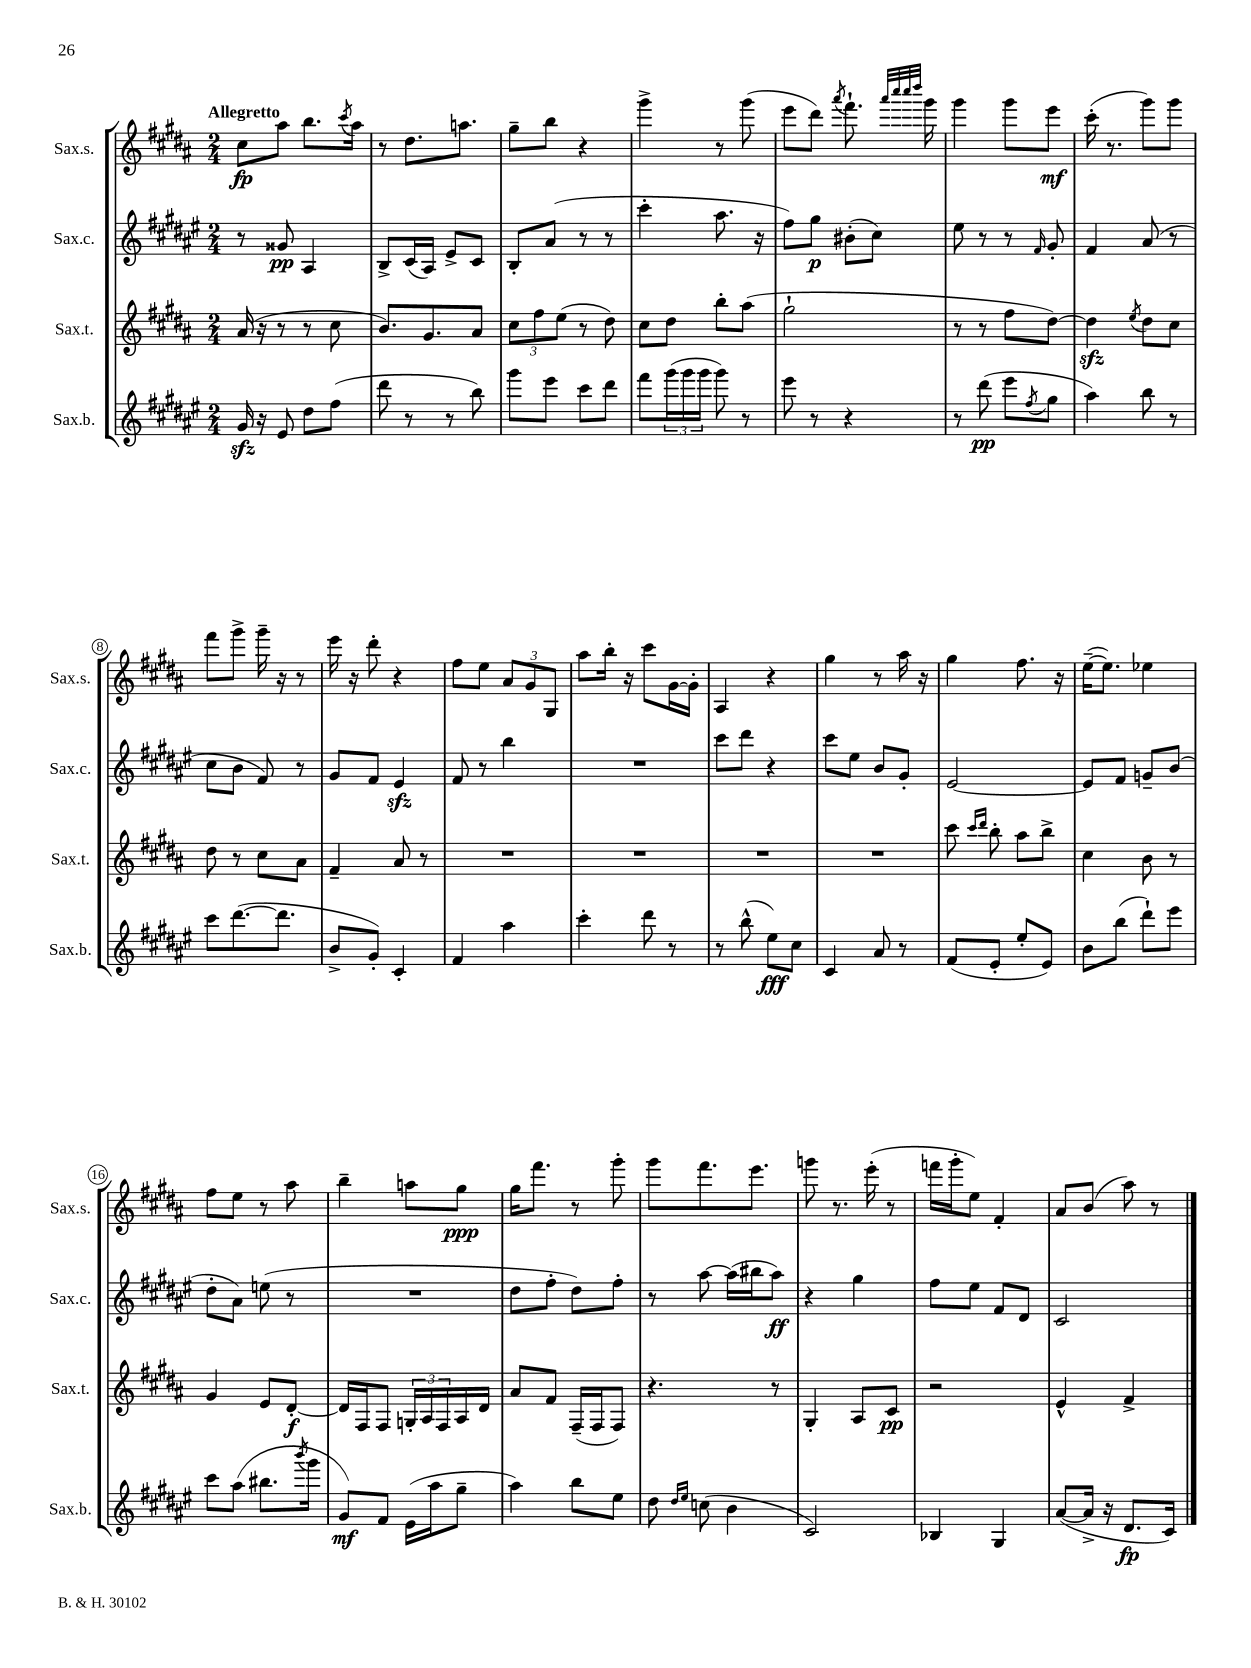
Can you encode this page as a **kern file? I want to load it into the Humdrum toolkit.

**kern	**dynam	**kern	**dynam	**kern	**dynam	**kern	**dynam
*part4	*part4	*part3	*part3	*part2	*part2	*part1	*part1
*staff4	*staff4	*staff3	*staff3	*staff2	*staff2	*staff1	*staff1
*I"Sax.b.	*	*I"Sax.t.	*	*I"Sax.c.	*	*I"Sax.s.	*
*I'Sax.b.	*	*I'Sax.t.	*	*I'Sax.c.	*	*I'Sax.s.	*
*clefG2	*	*clefG2	*	*clefG2	*	*clefG2	*
*k[f#c#g#d#a#e#]	*	*k[f#c#g#d#a#]	*	*k[f#c#g#d#a#e#]	*	*k[f#c#g#d#a#]	*
*M2/4	*	*M2/4	*	*M2/4	*	*M2/4	*
=1	=1	=1	=1	=1	=1	=1	=1
!	!	!	!	!	!	!LO:TX:a:B:t=Allegretto	!
16g#zz/	.	(16a#/	.	8r	.	8cc#\L	fp
16r	.	16r	.	.	.	.	.
8e#/	.	8r	.	8g##X/	pp	8aa#\J	.
8dd#\L	.	8r	.	4A#/	.	8.bb\L	.
(8ff#\J	.	8cc#\	.	.	.	.	.
.	.	.	.	.	.	8qccc#/	.
.	.	.	.	.	.	16aa#\Jk	.
=2	=2	=2	=2	=2	=2	=2	=2
8ddd#\	.	8.b/L)	.	8B^/L	.	8r	.
8r	.	.	.	(16c#/L	.	8.dd#\L	.
.	.	8.g#/	.	16A#/JJ)	.	.	.
8r	.	.	.	8e#^/L	.	.	.
.	.	.	.	.	.	8.aan\J	.
8bb\)	.	8a#/J	.	8c#/J	.	.	.
=3	=3	=3	=3	=3	=3	=3	=3
8ggg#\L	.	12cc#\L	.	8B'/L	.	8gg#~\L	.
.	.	12ff#\	.	.	.	.	.
8eee#\J	.	.	.	(8a#/J	.	8bb\J	.
.	.	(12ee\J	.	.	.	.	.
8ccc#\L	.	8r	.	8r	.	4r	.
8ddd#\J	.	8dd#\)	.	8r	.	.	.
=4	=4	=4	=4	=4	=4	=4	=4
8fff#\L	.	8cc#\L	.	4ccc#'\	.	4ggg#^\	.
(24ggg#\L	.	8dd#\J	.	.	.	.	.
24ggg#\	.	.	.	.	.	.	.
24ggg#\JJ	.	.	.	.	.	.	.
8ggg#\)	.	8bb'\L	.	8.aa#\	.	8r	.
8r	.	(8aa#\J	.	.	.	(8ggg#\	.
.	.	.	.	16r	.	.	.
=5	=5	=5	=5	=5	=5	=5	=5
8eee#\	.	2gg#`\	.	8ff#\L)	.	8eee\L	.
8r	.	.	.	8gg#\J	p	8ddd#\J)	.
.	.	.	.	.	.	8qaaa#/	.
4r	.	.	.	(8b#X'\L	.	8.fff#`\	.
.	.	.	.	8cc#\J)	.	.	.
.	.	.	.	.	.	32qqaaa#/LLL	.
.	.	.	.	.	.	32qqcccc#/	.
.	.	.	.	.	.	32qqcccc#/	.
.	.	.	.	.	.	32qqdddd#/JJJ	.
.	.	.	.	.	.	16ggg#\	.
=6	=6	=6	=6	=6	=6	=6	=6
8r	.	8r	.	8ee#\	.	4ggg#\	.
(8ddd#\	pp	8r	.	8r	.	.	.
8eee#\L	.	8ff#\L	.	8r	.	8ggg#\L	.
8qff#/	.	.	.	16qqf#/	.	.	.
8gg#\J	.	[8dd#\J)	.	8g#'/	.	8eee\J	mf
=7	=7	=7	=7	=7	=7	=7	=7
4aa#\)	.	4dd#zz\]	.	4f#/	.	(16ccc#'\	.
.	.	.	.	.	.	8.r	.
.	.	8qee/	.	.	.	.	.
8bb\	.	8dd#\L	.	(8a#/	.	8ggg#\L)	.
8r	.	8cc#\J	.	8r	.	8ggg#\J	.
!!LO:LB:g=z
=8	=8	=8	=8	=8	=8	=8	=8
8ccc#\L	.	8dd#\	.	8cc#\L	.	8fff#\L	.
([8.ddd#\	.	8r	.	8b\J	.	8ggg#^\J	.
.	.	8cc#\L	.	8f#/)	.	16ggg#~\	.
8.ddd#\J]	.	.	.	.	.	16r	.
.	.	8a#\J	.	8r	.	8r	.
=9	=9	=9	=9	=9	=9	=9	=9
8b^/L	.	4f#~/	.	8g#/L	.	16eee\	.
.	.	.	.	.	.	16r	.
8g#'/J)	.	.	.	8f#/J	.	8ddd#'\	.
4c#'/	.	8a#/	.	4e#zz/	.	4r	.
.	.	8r	.	.	.	.	.
=10	=10	=10	=10	=10	=10	=10	=10
4f#/	.	2r	.	8f#/	.	8ff#\L	.
.	.	.	.	8r	.	8ee\J	.
4aa#\	.	.	.	4bb\	.	12a#/L	.
.	.	.	.	.	.	12g#/	.
.	.	.	.	.	.	12G#/J	.
=11	=11	=11	=11	=11	=11	=11	=11
4ccc#'\	.	2r	.	2r	.	8aa#\L	.
.	.	.	.	.	.	16bb'\Jk	.
.	.	.	.	.	.	16r	.
8ddd#\	.	.	.	.	.	8ccc#\L	.
8r	.	.	.	.	.	[16g#\L	.
.	.	.	.	.	.	16g#'\JJ]	.
=12	=12	=12	=12	=12	=12	=12	=12
8r	.	2r	.	8ccc#\L	.	4A#/	.
(8bb^^\	.	.	.	8ddd#\J	.	.	.
8ee#\L)	fff	.	.	4r	.	4r	.
8cc#\J	.	.	.	.	.	.	.
=13	=13	=13	=13	=13	=13	=13	=13
4c#/	.	2r	.	8ccc#\L	.	4gg#\	.
.	.	.	.	8ee#\J	.	.	.
8a#/	.	.	.	8b/L	.	8r	.
8r	.	.	.	8g#'/J	.	16aa#\	.
.	.	.	.	.	.	16r	.
=14	=14	=14	=14	=14	=14	=14	=14
(8f#/L	.	8ccc#\	.	[2e#/	.	4gg#\	.
.	.	16qqccc#/LL	.	.	.	.	.
.	.	16qqddd#/JJ	.	.	.	.	.
8e#'/J	.	8bb'\	.	.	.	.	.
8ee#'/L	.	8aa#\L	.	.	.	8.ff#\	.
8e#/J)	.	8bb^\J	.	.	.	.	.
.	.	.	.	.	.	16r	.
=15	=15	=15	=15	=15	=15	=15	=15
8b\L	.	4cc#\	.	8e#/L]	.	([16ee~\KL	.
.	.	.	.	.	.	8.ee\J])	.
(8bb\J	.	.	.	8f#/J	.	.	.
8ddd#`\L)	.	8b\	.	8gn~/L	.	4ee-X\	.
8eee#\J	.	8r	.	(8b/J	.	.	.
!!LO:LB:g=z
=16	=16	=16	=16	=16	=16	=16	=16
8ccc#\L	.	4g#/	.	8dd#'\L	.	8ff#\L	.
(8aa#\J	.	.	.	8a#\J)	.	8ee\J	.
8.bb#X\L	.	8e/L	.	(8een\	.	8r	.
.	.	[8d#'/J	f	8r	.	8aa#\	.
8qbbb/	.	.	.	.	.	.	.
16ggg#\Jk	.	.	.	.	.	.	.
=17	=17	=17	=17	=17	=17	=17	=17
8g#/L)	mf	16d#/LL]	.	2r	.	4bb~\	.
.	.	16F#/J	.	.	.	.	.
8f#/J	.	8F#/J	.	.	.	.	.
(16e#\LL	.	24Gn'/LL	.	.	.	8aan\L	.
.	.	24A#/	.	.	.	.	.
16aa#\J	.	.	.	.	.	.	.
.	.	24F#/	.	.	.	.	.
8gg#~\J	.	16A#/	.	.	.	8gg#\J	ppp
.	.	16d#/JJ	.	.	.	.	.
=18	=18	=18	=18	=18	=18	=18	=18
4aa#\)	.	8a#/L	.	8dd#\L	.	16gg#\KL	.
.	.	.	.	.	.	8.fff#\J	.
.	.	8f#/J	.	8ff#'\J	.	.	.
8bb\L	.	(16F#~/LL	.	8dd#\L)	.	8r	.
.	.	16F#/J	.	.	.	.	.
8ee#\J	.	8F#/J)	.	8ff#'\J	.	8ggg#'\	.
=19	=19	=19	=19	=19	=19	=19	=19
8dd#\	.	4.r	.	8r	.	8ggg#\L	.
16qqdd#/LL	.	.	.	.	.	.	.
16qqee#/JJ	.	.	.	.	.	.	.
(8ccn\	.	.	.	[8aa#\	.	8.fff#\	.
4b\	.	.	.	(16aa#\LL]	.	.	.
.	.	.	.	16bb#X\J	.	8.eee\J	.
.	.	8r	.	8aa#\J)	ff	.	.
=20	=20	=20	=20	=20	=20	=20	=20
2c#/)	.	4G#'/	.	4r	.	8gggn\	.
.	.	.	.	.	.	8.r	.
.	.	8A#/L	.	4gg#\	.	.	.
.	.	.	.	.	.	(16eee'\	.
.	.	8c#/J	pp	.	.	8r	.
=21	=21	=21	=21	=21	=21	=21	=21
4B-X/	.	2r	.	8ff#\L	.	16fffn\LL	.
.	.	.	.	.	.	16ggg#'\J	.
.	.	.	.	8ee#\J	.	8ee\J)	.
4G#/	.	.	.	8f#/L	.	4f#'/	.
.	.	.	.	8d#/J	.	.	.
=22	=22	=22	=22	=22	=22	=22	=22
([8a#/L	.	4e^^/	.	2c#/	.	8a#/L	.
16a#^/Jk]	.	.	.	.	.	(8b/J	.
16r	.	.	.	.	.	.	.
8.d#/L	fp	4f#^/	.	.	.	8aa#\)	.
.	.	.	.	.	.	8r	.
16c#/Jk)	.	.	.	.	.	.	.
==	==	==	==	==	==	==	==
*-	*-	*-	*-	*-	*-	*-	*-
